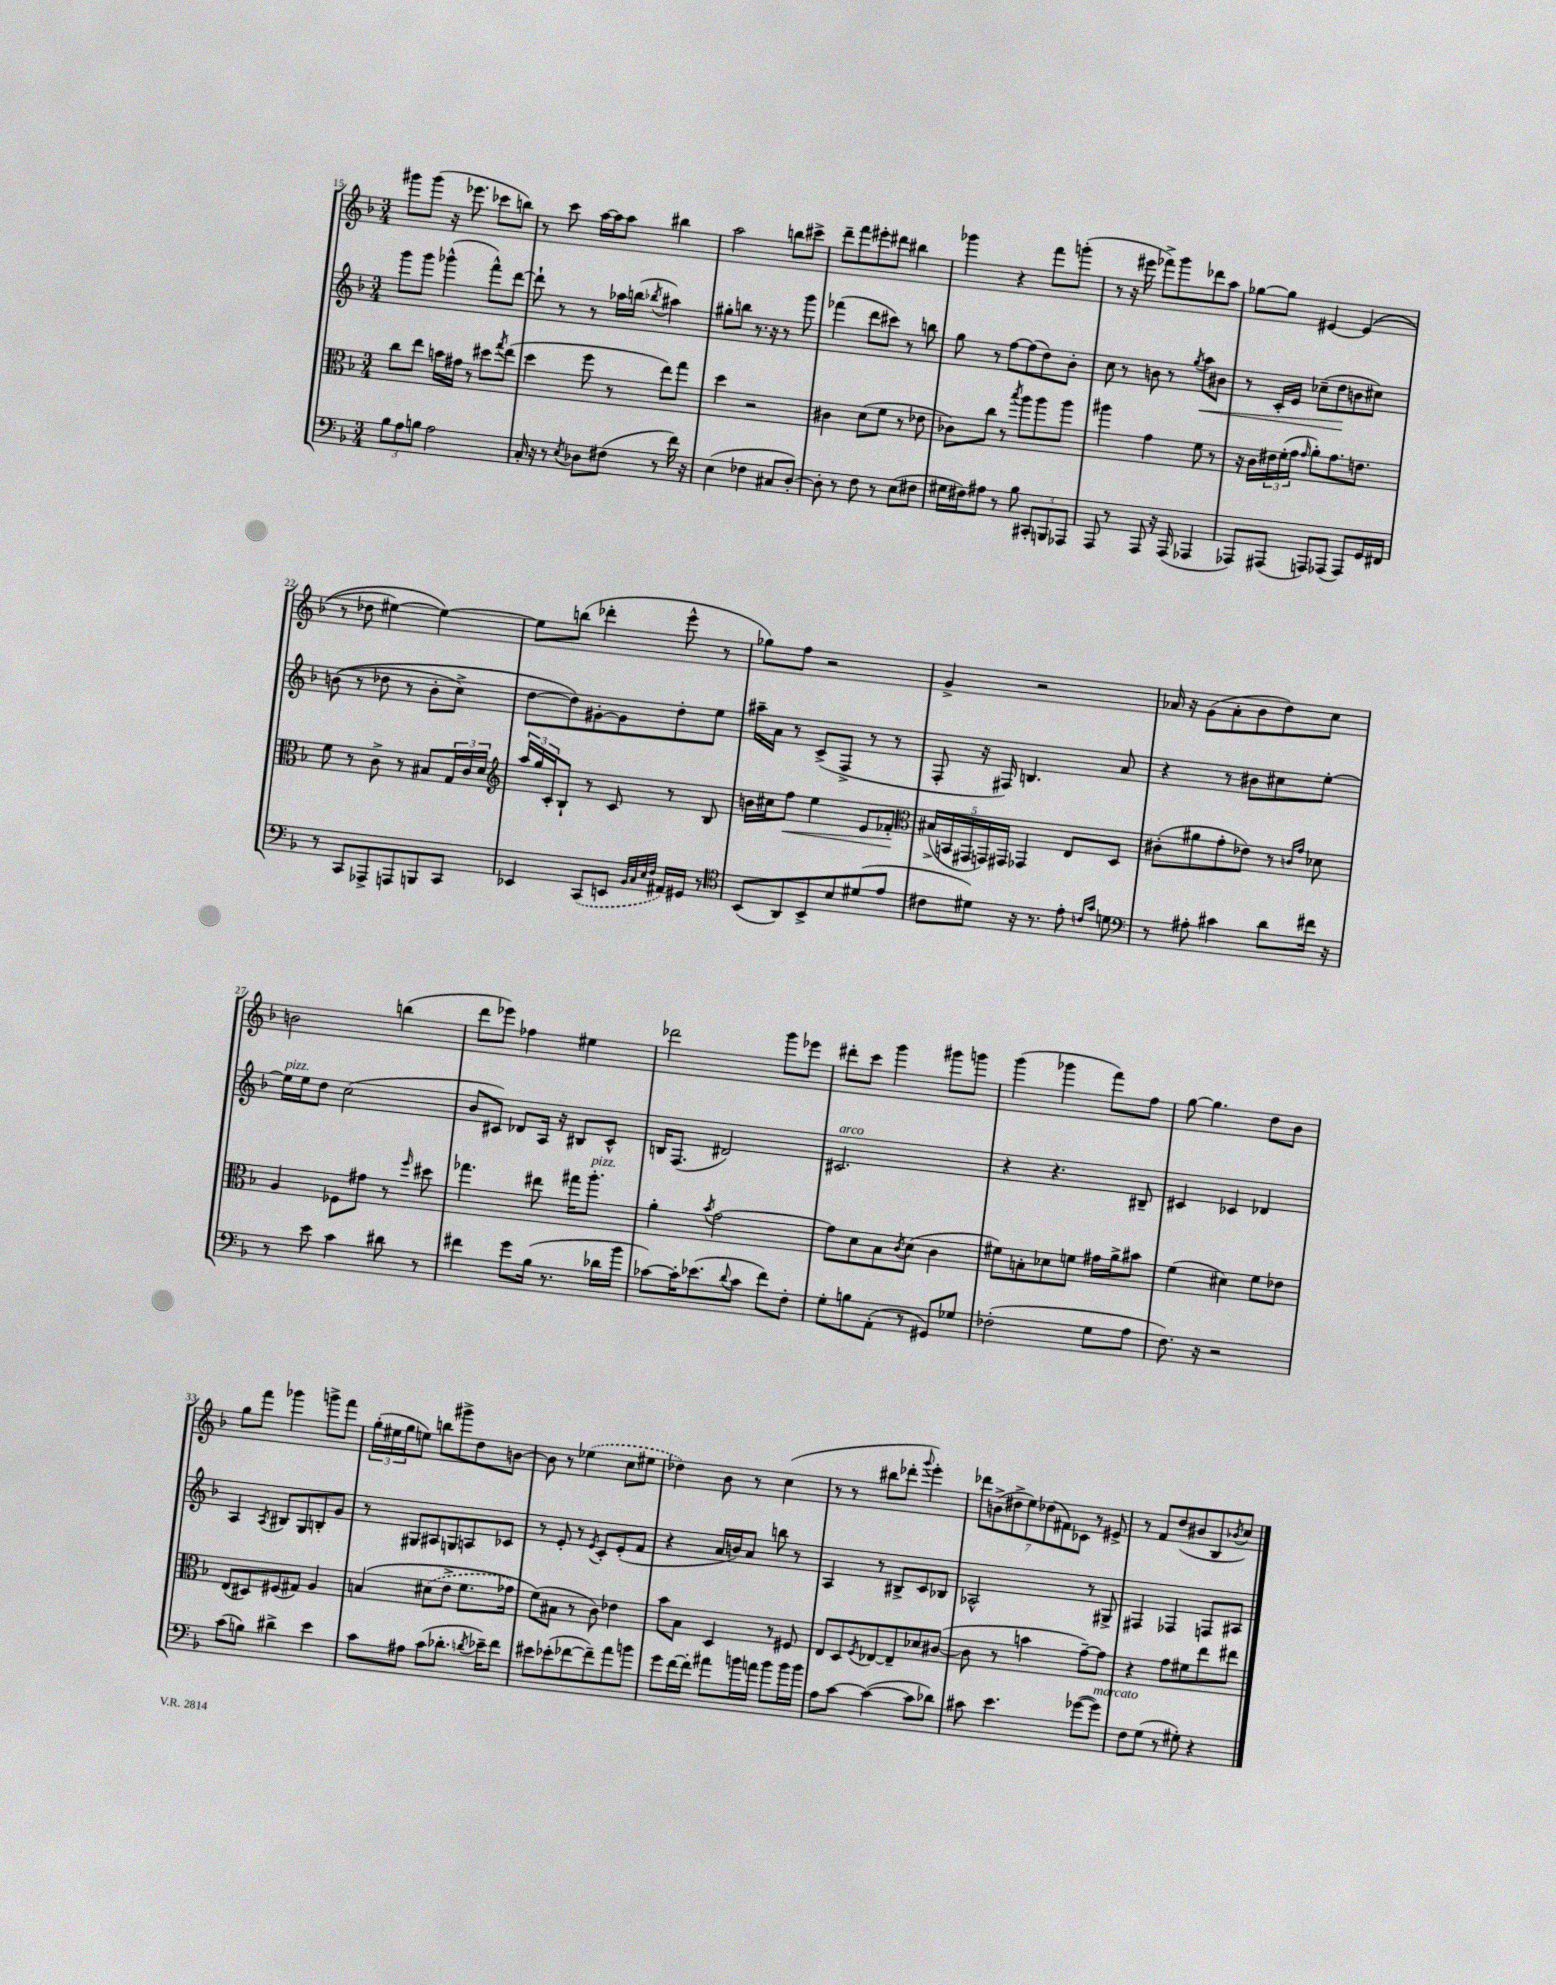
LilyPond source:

<<
\new StaffGroup <<
\new Staff = "s0" {
    \clef treble \key f \major \numericTimeSignature \time 3/4
    gis'''8 gis'''8( r16 ees'''8. ces'''8 b''8) |
    r8 c'''8 a''16~ a''16 a''8 bis''4 |
    a''2 b''8 cis'''8-> |
    d'''8-- f'''8 eis'''8-. dis'''8 bis''4 |
    ges'''4 r4 f'''8 g'''8-.( |
    r8 r16 eis'''16 fes'''8->) g'''8 des'''8 a''8 |
    ges''8~ ges''8 eis'4~ eis'4(\( |
    r8 des''8 eis''4~) eis''4~\) |
    eis''8 b''8( des'''4-. e'''8-^ r8 |
    ges''8) f''8 r2 |
    g'4-> r2 |
    aes'16 r16 g'8( aes'8-. bes'8 d''8) c''8 |
    b'2 b''4( |
    d'''8 ees'''8) fes''4 eis''4 |
    des'''2 g'''8 ees'''8 |
    dis'''8-. c'''8 g'''4 gis'''8 g'''8 |
    g'''4( ges'''4 f'''8) f''8 |
    g''8~ g''4. d''8 bes'8 |
    g''8 f'''8 ges'''4 g'''8-> f'''8 |
    \tuplet 3/2 { g''16-.( eis''16 g''16 } e''8) b''8 gis'''8-> d''8 b'8~ |
    b'8 r8 \once \slurDashed ees''4( c''8 eis''8 |
    des''4) bes'8 r8 c''4( |
    r8 r8 bis''8 des'''8-. \appoggiatura { g'''8 } e'''4-.) |
    \tuplet 7/4 { des'''8 b'8->( dis''8-> e''8) des''8( fis'8) ces'8 } r8 eis'8-> |
    r8 f'8 d''8( bis'8 bes8 \acciaccatura { bes'8 } c''8) \bar "|." |
}
\new Staff = "s1" {
    \clef treble \key f \major \numericTimeSignature \time 3/4
    g'''8 g'''8 ges'''4-^( f'''8-^) d'''8~ |
    d'''8-! r8 r8 aes''16 b''16( \acciaccatura { bes''8 } ais''4) |
    gis''8-. b''8 r8. r16 r8 g'''8 |
    fes'''4( d'''8 cis'''8) r8 b''8 |
    g''8 r8 f''8~ f''8( d''8) bes'8-. |
    c''8 r8 b'8 r8 \acciaccatura { g''8 } a''8\< bis'8 |
    r8 c'16-. e'16 ces''8--( d''8\! b'8 cis''8) |
    b'8(\( r8 des''8 r8 b'8-. c''8->) |
    d''8~ d''8\) gis'8~-. gis'8 d''8-. e''8 |
    ais''16-- a'16 r8 c'8->( f8-> r8 r8 |
    f8-. r16 fis16) b4. a'8 |
    r4 r8 bis'8 cis''8 e''8~-. |
    e''16^\markup { \italic "pizz." } e''16 d''8 c''2( |
    bes'8 cis'8) des'8 a16 r16 bis8 cis'8-^ |
    b16 f8.( dis'2) |
    cis'2.^\markup { \italic "arco" } |
    r4 r4. bis8-- |
    cis'4 ces'4 des'4 |
    a4 \acciaccatura { a8 } bis8 g8 b8-. g'8 |
    r8 gis8 ais8 g8 a8 ces'8 |
    r8 e'8-. r8 \acciaccatura { e'8 } c'8-. e'8-.( f'8 |
    r4 a'16 b'16) a'8 b''8 r8 |
    a4 r8 bis8-> c'8 bes8 |
    aes2-^ r8 gis8-> |
    fis4 fes4 f8 ais8 \bar "|." |
}
\new Staff = "s2" {
    \clef alto \key f \major \numericTimeSignature \time 3/4
    c''8 e''8 b'16 gis'16 r8 dis''8 \acciaccatura { g''8 } e''8( |
    d''4 f''8 r8 e''8) g''8 |
    d''4 r2 |
    cis'4 d'8( f'8 r8 ees'8 |
    ces'8) c''8 r8 \acciaccatura { bes''8 } a''8 a''8 a''8 |
    ais''4 g'4 f'8 r8 |
    r16 c'16 \tuplet 3/2 { eis'16 f'16-.( g'16 } \grace { g'16 } a'8-.) g'8. e'8. |
    f'8 r8 c'8-> r8 bis8 \tuplet 3/2 { g16 c'16 d'16 } |
    \clef treble \tuplet 3/2 { a''16 g''16 c'16-. } bes8-! r8 c'8 r8 bes8 |
    b'16 cis''16 f''8\< e''4 e'8 fes'8-.\! |
    \clef alto \tuplet 5/4 { bis16->( b,16 gis,16 g,16) gis,16 } ges,4 e8 d8 |
    cis'8-.( ais'8 g'8-. ees'8) r8 \grace { c'16 g'16 } des'8 |
    a4 fes8 gis'8 r8 \grace { f''16 } dis''8 |
    ges''4. eis''8 gis''16 a''8.-.^\markup { \italic "pizz." } |
    a'4-. \acciaccatura { bes'8 } g'2~ |
    g'8 d'8 bes8 \acciaccatura { c'8 } d'8( c'4 |
    fis'8) b8-. des'8 f'8 gis'16 a'16-> bis'8 |
    f'4( dis'4) f'8 ees'8 |
    e8( dis8) fis8( gis8) a4 |
    b4\( \once \slurDashed dis'8( e'8-> f'8. ges'16) |
    f'8(\) bis8 r8 c'8) ees'4 |
    bes'8 bes8 d4 r8 fis8 |
    e8 d8 \acciaccatura { f8 } ees8~ ees8-- des'8 cis'8~( |
    cis'8 r8 b'4 g'8~--) g'8 |
    r4 g'8 fis'8 e''8 eis''8 \bar "|." |
}
\new Staff = "s3" {
    \clef bass \key f \major \numericTimeSignature \time 3/4
    \tuplet 3/2 { bes8 a8 b8 } a2 |
    c16-. r16 r8 \acciaccatura { e8 } des8 fis8( r8 f'16) r16 |
    e4( fes4 cis8 d8~-.) |
    d8-. r8 f8 r8 e8( fis8 |
    gis16 fis16) ais8 r8 bes8 \tuplet 3/2 { cis,8-. b,,8 aes,,8 } |
    a,,8 r8 a,,8 r16 a,,16( aes,,4 |
    aes,,8) ais,,8( a,,8) aes,,8( aes,,8) g,16 fis,16 |
    r8 c,8 aes,,8-> a,,8 b,,8 c,8 |
    ees,4 \once \slurDashed c,8( e,8 \grace { bes,32 c32 e32 f32 } ais,16) gis,16 r8 |
    \clef tenor bes,8( a,8) bes,8-> bes8 dis'8( e'8 |
    cis'8 dis'8) r16 r8. e'8-. \grace { c'16 g'16 } d'8 |
    \clef bass r8 ais8-. cis'4 d'8 fis'16 r16 |
    r8 e'8 c'4 dis'8 r8 |
    fis'4 g'8 bes16( r8. des'16 bes'16 |
    ces'8~) ces'16-. ees'8.( \appoggiatura { d'8 } ces'8 f'8) f8-. |
    g8-. b8 a,8-.( r8 gis,8) ges8 |
    fes2-.( g8 a8 |
    f8.) r16 r2 |
    c'8( b8) dis'4-> e'4 |
    c'8 ais8 c'8( des'8.-. \acciaccatura { d'8 } ees'16--) f'8 |
    eis'8 ees'8-.( fes'8~ fes'8--) a'8 b'8 |
    g'8 f'16~ f'16-. ais'8 b'16 a'16 b'8 b'16 b'16 |
    a8 c'8~ c'4~( c'8 des'8) |
    cis'8 e'4. ges'8~( ges'8^\markup { \italic "marcato" }) |
    f8 g8( r8 gis8-.) r4 \bar "|." |
}
>>
>>
\layout { \context { \Score currentBarNumber = #15 } }
